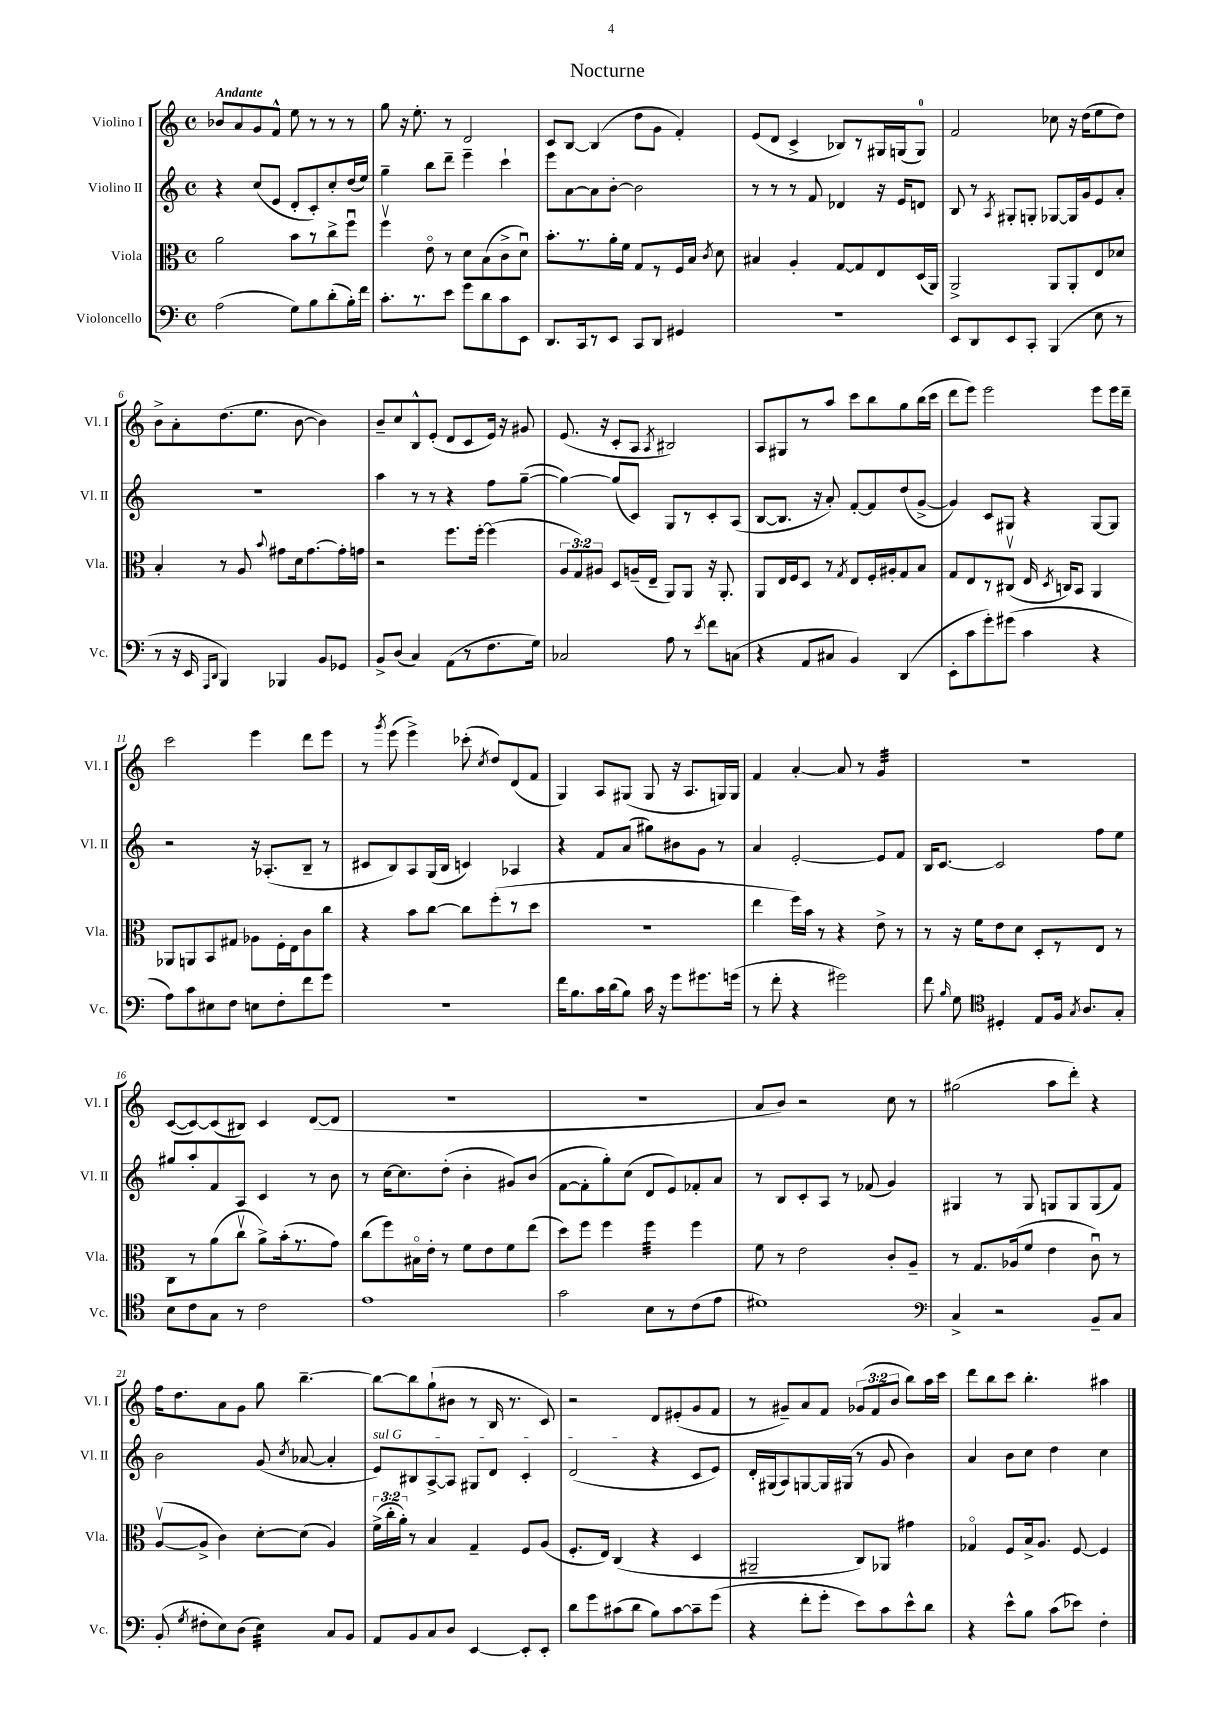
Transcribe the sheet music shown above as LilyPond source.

\header { title = "Nocturne" }
<<
\new StaffGroup <<
\new Staff = "s0" \with { instrumentName = "Violino I" shortInstrumentName = "Vl. I" } {
    \clef treble \key c \major \defaultTimeSignature \time 4/4 \override Staff.TupletNumber.text = #tuplet-number::calc-fraction-text \tempo "Andante"
    \autoBeamOff bes'8[ a'8 g'8 f'8]-^ e''8 r8 r8 r8 |
    g''8 r16 e''8.-. r8 d'2 |
    c'8[ b8]~ b4( d''8[ g'8] f'4-.) |
    e'8[( d'8] c'4-> bes8[) r8 gis16 g16( g8]-0) |
    f'2 ces''8 r16 d''16[( e''8 d''8]) |
    b'8[-> a'8-. d''8.( e''8.] b'8~ b'4) |
    b'8[-- c''8 b8-^ e'8]-.( d'8[ c'8 e'16]) r16 gis'8 |
    e'8.( r16 c'8[-. a8] \acciaccatura { a8 } bis2) |
    a8[ gis8 r8 a''8] c'''8[ b''8 g''8 b''16( c'''16] |
    d'''8[ e'''8]) e'''2 e'''8[ e'''16 d'''16]-- |
    c'''2 e'''4 d'''8[ e'''8] |
    r8 \acciaccatura { g'''8 } e'''8( e'''4->) ces'''8-.( \acciaccatura { c''8 } d''8[) d'8( f'8] |
    g4) a8[ gis8]( gis8 r16 a8.[ g16) g16] |
    f'4 a'4~-. a'8 r8 g'4:32 |
    R1 |
    c'8[~( c'8~) c'8( bis8]) c'4 d'8[~( d'8] |
    R1 |
    r1 |
    a'8[ b'8]) r2 c''8 r8 |
    gis''2( a''8[ d'''8]-.) r4 |
    f''16[ d''8. a'8 g'8] g''8 b''4.~-- |
    b''8[~ b''8 g''8-!( bis'8] r8 b16 r8. c'8) |
    r2 d'8[ eis'8-.( g'8 f'8] |
    r8 gis'8[--) a'8 f'8] \tuplet 3/2 { ges'8[( f'8 b'8] } b''8[) a''16 c'''16] |
    d'''8[ b''8 c'''8] b''4.-. ais''4 \bar "|." |
}
\new Staff = "s1" \with { instrumentName = "Violino II" shortInstrumentName = "Vl. II" } {
    \clef treble \key c \major \defaultTimeSignature \time 4/4
    \autoBeamOff r4 c''8[( e'8] d'8[-. c'8-.) c''8-. d''16( e''16]) |
    g''4-- b''8[ d'''8]-- e'''4-- c'''4-! |
    e'''8[ a'8~ a'8 b'8]~-. b'2 |
    r8 r8 r8 f'8 des'4 r16 e'16[ d'8] |
    b8 r8 \acciaccatura { a8 } gis8[-. g8]-. ges8[~ ges16 g'16 e'8 a'8]-. |
    R1 |
    a''4 r8 r8 r4 f''8[ g''8]~--( |
    g''4~) g''8[( c'8]) g8[ r8 c'8-. a8]( |
    b8[~ b8.] r16 a'8-.) f'8[~-. f'8 d''8( g'8]~-> |
    g'4) c'8[ gis8] r4 gis8[~ gis8] |
    r2 r16 aes8.[-.( b8]-- r8 |
    cis'8[ b8) a8 g16( b16] c'4) aes4 |
    r4 f'8[ a'8]( gis''8[) bis'8 g'8] r8 |
    a'4 e'2~-. e'8[ f'8] |
    b16[ c'8.]~ c'2 f''8[ e''8] |
    gis''8[ a''8-. f'8 a8] c'4 r8 b'8 |
    r8 c''16[~ c''8. d''8]-.( b'4-. gis'8[) b'8]( |
    f'8[~ f'8-. g''8-.) c''8]( d'8[ e'8) fes'8-. a'8] |
    r8 b8[ c'8-. a8] r8 fes'8( g'4) |
    gis4 r8 gis8 g8[ g8 g8( f'8]) |
    b'2 g'8( \acciaccatura { c''8 } aes'8~ aes'4-. |
    \once \override TextSpanner.bound-details.left.text = \markup { \italic "sul G" } e'8[\startTextSpan) bis8 a8~-> a8] gis8[ d'8] c'4-. |
    d'2\stopTextSpan( r4 c'8[ e'8]) |
    d'16[-. gis16( a8) g8~ g16 gis16]( r8 g'8 b'4) |
    a'4 b'8[ c''8] d''4 c''4 \bar "|." |
}
\new Staff = "s2" \with { instrumentName = "Viola" shortInstrumentName = "Vla." } {
    \clef alto \key c \major \defaultTimeSignature \time 4/4 \override Staff.TupletNumber.text = #tuplet-number::calc-fraction-text
    \autoBeamOff a'2 b'8[ r8 c''8-> f''8]\downbow |
    f''4\upbow e'8\flageolet r8 d'8[ b8( c'8-> d'8]\downbow) |
    b'8.[-. r8. a'16-. f'16] g8[ r8 f16 b16] \acciaccatura { c'8 } d'8 |
    bis4 a4-. g8[~ g8 e8 d16( a,16]) |
    a,2-> a,8[ a,8-. e8 des'8] |
    b4-. r8 a8 \appoggiatura { b'8 } gis'8[ d'16 gis'8.~ gis'16-. g'16] |
    r2 f''8.[ f''16]~-. f''4( |
    \tuplet 3/2 { a8[ g8) ais8] } d8[ a16--( e16]-- a,8[) a,8] r16 a,8.-. |
    a,8[ e16 f16 d8] r8 \acciaccatura { g8 } e8[ f16-. ais16-. g8 b8] |
    g8[ e8 r8 cis8]\upbow( e16 \acciaccatura { d8 } c16[) b,8] a,4 |
    aes,8[ a,8 b,8 gis8] aes8[ f16-. e16 c'8 c''8] |
    r4 b'8[ c''8]~ c''8[ f''8-.( r8 d''8] |
    R1 |
    e''4 f''16[) b'16] r8 r4 e'8-> r8 |
    r8 r16 f'16[ e'8 d'8] d8[-. r8 e8] r8 |
    c8[ r8 a'8( c''8]\upbow a'8[->) b'16-.( r8. g'8]) |
    c''8[( f''8) bis16\flageolet e'16]-. r8 f'8[ e'8 f'8 e''8]( |
    d''8[) f''8] f''4 f''4:32 f''4 |
    f'8 r8 e'2 c'8[-. a8]-- |
    r8 g8.[ aes16( f'8] e'4 c'8\downbow) r8 |
    a8[~\upbow( a8]-> c'4) d'8[~-. d'8]( a4) |
    \tuplet 3/2 { f'16[->( c''16-. a'16]-.) } r8 b4 g4-- f8[ a8]( |
    f8.[-. e16]) c4( r4 d4 |
    ais,2-- c8[) aes,8] gis'4 |
    ges4\flageolet f8[ b16-> a8.] f8~ f4 \bar "|." |
}
\new Staff = "s3" \with { instrumentName = "Violoncello" shortInstrumentName = "Vc." } {
    \clef bass \key c \major \defaultTimeSignature \time 4/4
    \autoBeamOff a2( g8[) b8 d'8-.( b16-.) f'16] |
    c'8.[-. r8. e'8] g'8[ d'8 c'8 e,8] |
    d,8.[ c,16 r8 e,8] c,8[ d,8] gis,4 |
    R1 |
    e,8[ d,8 e,8 c,8]-. b,,4( e8 r8 |
    r8 r16 e,16 \grace { a,,16[ d,16] } b,,4) bes,,4 b,8[ ges,8] |
    b,8[-> d8]( c4) a,8[( r8 f8. g16]) |
    ces2 a8 r8 \acciaccatura { e'8 } f'8[ c8]( |
    r4 a,8[ cis8] b,4) d,4( |
    e,8[-. c'8 g'8-.) gis'8]( c'4 r4 |
    a8[) c'8 eis8 f8] e8[ f8-. f'8 g'8] |
    R1 |
    f'16[ b8. c'16 d'16( b8]) c'16 r16 g'8[ gis'8. g'16]( |
    r8 f'8-. r4 gis'2) |
    f'8 \grace { b16 } g8 \clef tenor dis4-. e8[ f16] \acciaccatura { g8 } a8.[ g8]-. |
    b8[ c'8 g8] r8 c'2 |
    e'1 |
    g'2 b8[ r8 c'8( e'8] |
    dis'1) |
    \clef bass c4-> r2 b,8[-- c8] |
    b,8-.( \acciaccatura { g8 } fis8[-. e8) d8]( e4:32) c8[ b,8] |
    a,8[ b,8 c8 d8] e,4~ e,8[-. e,8]-. |
    d'8[ g'8 cis'8( d'8] b8[) cis'8~ cis'8-- g'8]( |
    r4 f'8[-. g'8]-. e'8[) c'8 e'8-^ d'8] |
    r4 e'8[-^ b8] c'8[( ees'8]) f4-. \bar "|." |
}
>>
>>
